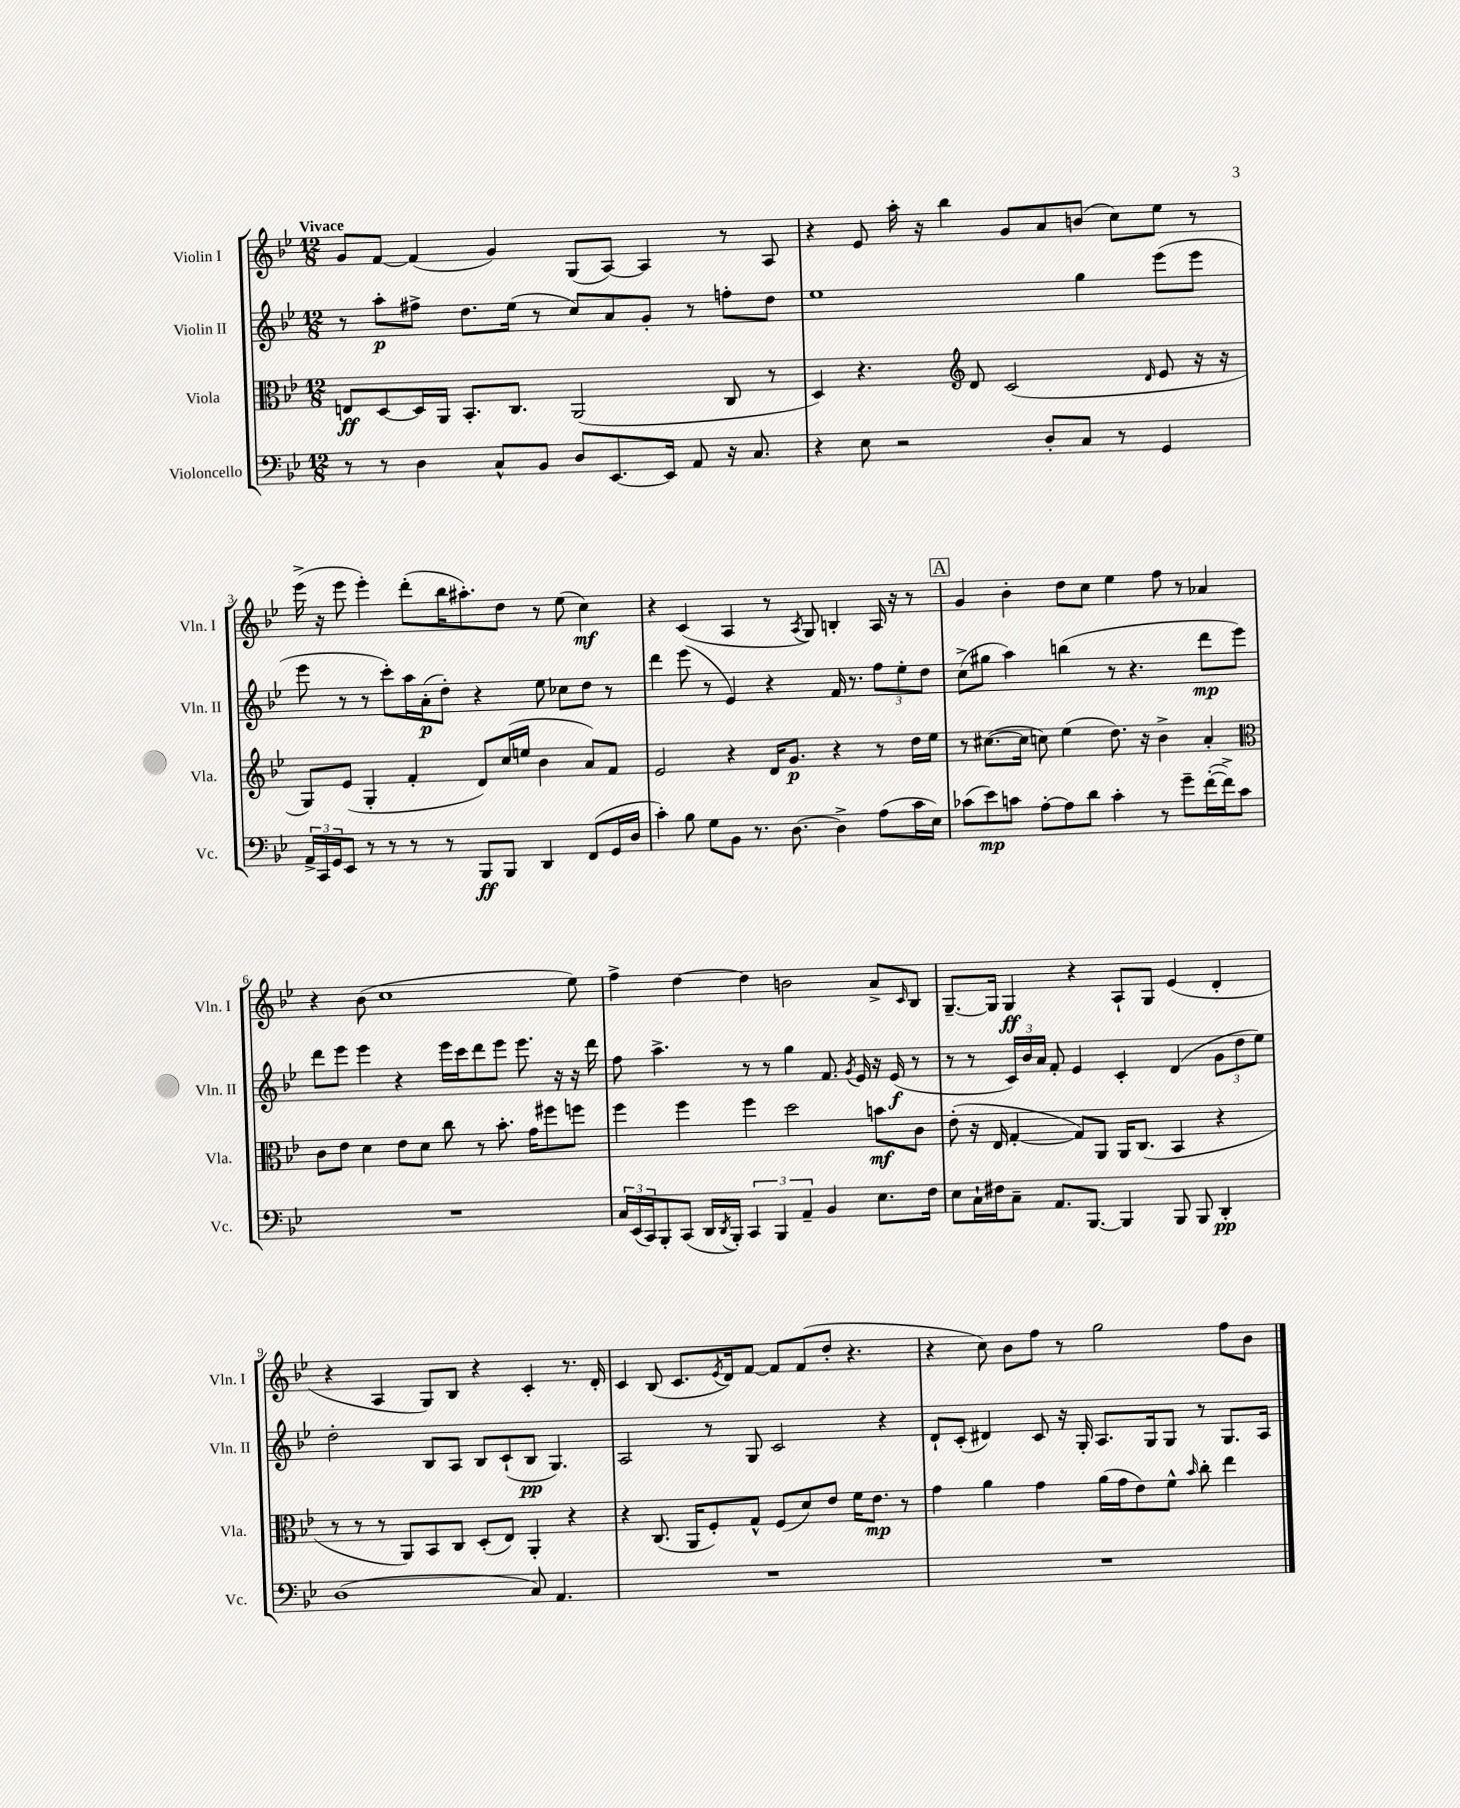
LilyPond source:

<<
\new StaffGroup <<
\new Staff = "s0" \with { instrumentName = "Violin I" shortInstrumentName = "Vln. I" } {
    \clef treble \key bes \major \numericTimeSignature \time 12/8 \tempo "Vivace"
    g'8 f'8~ f'4( g'4) g8( a8~) a4 r8 a8 |
    r4 ees'8 a''16-. r16 bes''4 g'8 a'8 b'8( c''8) ees''8 r8 |
    ees'''16->( r16 ees'''8 ees'''4-.) d'''8-.( bes''16 ais''8.-.) d''8 r8 ees''8( c''4\mf) |
    r4 c'4( a4 r8 \acciaccatura { a8 } g8) b4-. a16 r16 r8 |
    \mark \markup { \box "A" } g'4 bes'4-. d''8 c''8 ees''4 f''8 r8 aes'4 |
    r4 bes'8( c''1 ees''8) |
    f''4-> d''4~ d''4 b'2 a'8-> \grace { c'16 } bes8 |
    g8.~-- g16 g4\ff r4 a8-! g8 ees'4( d'4-. |
    r4 a4 g8) bes8 r4 c'4-. r8. d'16-. |
    c'4 bes8( c'8. \acciaccatura { ees'8 } d'16) f'8~ f'8 f'8( d''8-. r4. |
    r4 c''8) bes'8 f''8 r8 g''2 f''8 bes'8 \bar "|." |
}
\new Staff = "s1" \with { instrumentName = "Violin II" shortInstrumentName = "Vln. II" } {
    \clef treble \key bes \major \numericTimeSignature \time 12/8
    r8 a''8-.\p fis''8-> d''8. ees''16( r8 c''8) a'8 g'8-. r8 f''8-. d''8 |
    ees''1 g''4 ees'''8( ees'''8 |
    ees'''8 r8 r8 c'''8-.) a''16 a'16-.\p( d''8-.) r4 ees''8 ces''8 d''8 r8 |
    d'''4 ees'''8( r8 ees'4) r4 f'16 r8. \tuplet 3/2 { f''8 ees''8-. d''8 } |
    \mark \markup { \box "A" } c''8->( gis''8 a''4) b''4( r8 r4. d'''8\mp ees'''8) |
    d'''8 ees'''8 ees'''4 r4 ees'''16 c'''16 d'''8 ees'''8 ees'''8. r16 r16 d'''16 |
    f''8 a''4.-> r8 r8 g''4 f'8. \acciaccatura { g'8 } ees'16 r16 ees'16\f( r8 |
    r8 r8 \tuplet 3/2 { c'16) bes'16 a'16 } f'8-. ees'4 c'4-. d'4( \tuplet 3/2 { g'8 d''8 ees''8) } |
    d''2-. bes8 a8 bes8 c'8-!( bes8\pp g4.) |
    a2 r8 g8 c'2 r4 |
    d'8-! c'8-.( dis'4) c'8 r16 g16-. a8. g16 g8 r8 g8. a16 \bar "|." |
}
\new Staff = "s2" \with { instrumentName = "Viola" shortInstrumentName = "Vla." } {
    \clef alto \key bes \major \numericTimeSignature \time 12/8
    e8\ff d8~ d16 a,16 bes,8.-. c8. a,2( c8 r8 |
    d4) r4. \clef treble d'8 c'2( \grace { d'16 } ees'8 r16 r16 |
    g8) ees'8( g4-. f'4-. d'8) c''16( e''16 bes'4 a'8) f'8 |
    ees'2 r4 d'16 g'8.\p r4 r8 d''16 ees''16 |
    \mark \markup { \box "A" } r8 cis''8.~( cis''16 c''8) ees''4( d''8.) r16 bes'4-> a'4-. |
    \clef alto c'8 ees'8 d'4 ees'8 d'8 c''8 r8 bes'8.-. g'16 fis''8 f''8 |
    f''4 f''4 f''4 d''2 b'8\mf c'8 |
    ees'8-.( r16 ees16 g4~-. g8) a,8 a,16 c8.( bes,4 r4 |
    r8 r8 r8 a,8) bes,8 c8 d8-.( ees8) a,4-. r4 |
    r4 c8.( a,16 f8-.) g8-^ f8( d'8) ees'8 f'16 ees'8.\mp r8 |
    g'4 a'4 g'4 a'16( g'16 ees'8) f'8-^ \grace { bes'16 } c''8-. ees''4 \bar "|." |
}
\new Staff = "s3" \with { instrumentName = "Violoncello" shortInstrumentName = "Vc." } {
    \clef bass \key bes \major \numericTimeSignature \time 12/8
    r8 r8 d4 c8-^ bes,8 d8 ees,8.~ ees,16 a,8 r16 c8. |
    r4 ees8 r2 d8-. c8 r8 g,4 |
    \tuplet 3/2 { a,16-> c,16 g,16 } ees,8 r8 r8 r8 r8 bes,,8\ff bes,,8 d,4 f,8( g,16 d16 |
    c'4-.) bes8 g8 bes,8 r8. d8.~ d4-> a8( c'16 ees16) |
    \mark \markup { \box "A" } ces'8( ees'8\mp) c'8 a8~-. a8 d'8 c'4-. r8 g'8-- f'16~-.( f'16->) c'8 |
    R1. |
    \tuplet 3/2 { c16 ees,16( c,16) } bes,,8-. c,8( d,16 \acciaccatura { d,8 } bes,,16-.) \tuplet 3/2 { c,4 bes,,4 a,4-- } bes,4 ees8. f16 |
    ees8 c16-! fis16 c8-- a,8. bes,,8.~ bes,,4 bes,,8 bes,,8 d,4-.\pp |
    d1( c8) a,4. |
    R1. |
    R1. \bar "|." |
}
>>
>>
